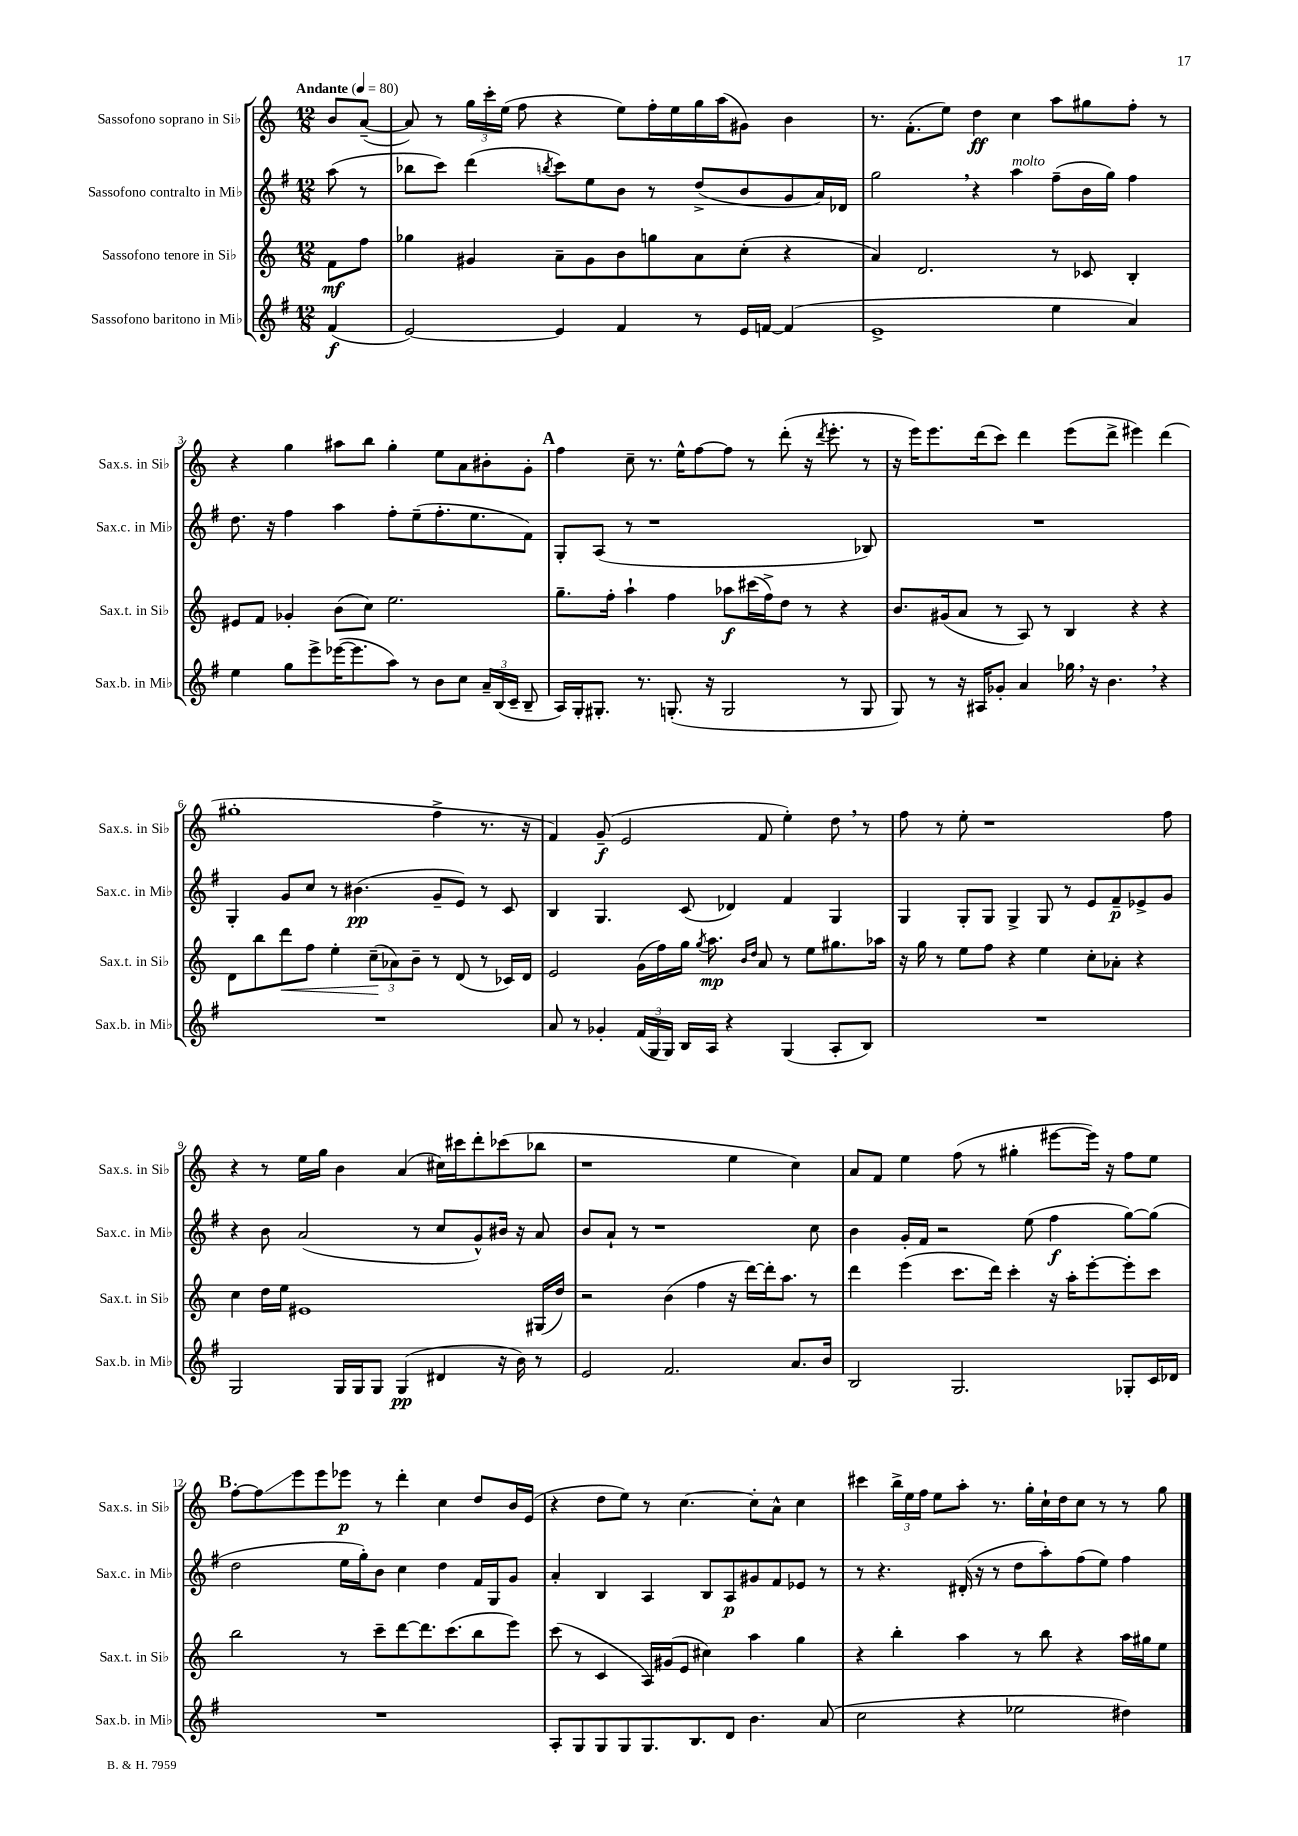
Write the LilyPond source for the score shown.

<<
\new StaffGroup <<
\new Staff = "s0" \with { instrumentName = "Sassofono soprano in Sib" shortInstrumentName = "Sax.s. in Sib" } {
    \clef treble \key c \major \numericTimeSignature \time 12/8 \partial 4 \tempo "Andante" 4 = 80
    \autoBeamOff b'8[ a'8]~--( |
    a'8) r8 \tuplet 3/2 { g''16[ c'''16-. e''16]( } f''8 r4 e''8[) f''16-. e''16 g''16 a''16( gis'8]) b'4 |
    r8. f'8.[-.( e''8]) d''4\ff c''4 a''8[ gis''8 f''8]-. r8 |
    r4 g''4 ais''8[ b''8] g''4-. e''8[ a'8 bis'8-. g'8]-. |
    \mark \markup { \bold "A" } f''4 c''8-- r8. e''16[-^ f''8~ f''8] r8 d'''8-.( r16 \acciaccatura { d'''8 } e'''8.-. r8 |
    r16 e'''16[) e'''8. d'''16( c'''8]) d'''4 e'''8[( d'''8]-> eis'''4) d'''4( |
    gis''1-. f''4-> r8. r16 |
    f'4) g'8--\f( e'2 f'8 e''4-.) d''8 \breathe r8 |
    f''8 r8 e''8-. r1 f''8 |
    r4 r8 e''16[ g''16] b'4 a'4( cis''16[) cis'''16 d'''8-. ces'''8( bes''8] |
    r1 e''4 c''4) |
    a'8[ f'8] e''4 f''8( r8 gis''4-. eis'''8[~ eis'''16]) r16 f''8[ e''8] |
    \mark \markup { \bold "B" } f''8[~-. f''8\glissando e'''8 e'''8 ees'''8]\p r8 d'''4-. c''4 d''8[ b'16 e'16]( |
    r4 d''8[ e''8]) r8 c''4.~ c''8[-. a'8]-^ c''4 |
    cis'''4 \tuplet 3/2 { b''16[-> e''16 f''16] } e''8[ a''8]-. r8. g''16[-. c''16-! d''16 c''8] r8 r8 g''8 \bar "|." |
}
\new Staff = "s1" \with { instrumentName = "Sassofono contralto in Mib" shortInstrumentName = "Sax.c. in Mib" } {
    \clef treble \key g \major \numericTimeSignature \time 12/8 \partial 4
    \autoBeamOff a''8( r8 |
    bes''8[ c'''8]) d'''4( \acciaccatura { b''8 } c'''8[) e''8 b'8] r8 d''8[->( b'8 g'8 a'16) des'16] |
    g''2 \breathe r4 a''4^\markup { \italic "molto" } fis''8[--( b'16 g''16]) fis''4 |
    d''8. r16 fis''4 a''4 fis''8[-. e''8--( fis''8.-. e''8. fis'8]) |
    \mark \markup { \bold "A" } g8[-. a8]( r8 r1 bes8) |
    R1. |
    g4-. g'8[ c''8] r8 bis'4.\pp( g'8[-- e'8]) r8 c'8 |
    b4 g4. c'8( des'4) fis'4 g4 |
    g4 g8[-. g8] g4-> g8 r8 e'8[ fis'8--\p ees'8-> g'8] |
    r4 b'8 a'2( r8 c''8[ g'8-^) bis'16] r16 a'8 |
    b'8[ a'8]-! r8 r1 c''8 |
    b'4 g'16[-. fis'16] r2 e''8( fis''4\f g''8[~) g''8]( |
    \mark \markup { \bold "B" } d''2 e''16[ g''16-.) b'8] c''4 d''4 fis'16[ g16 g'8] |
    a'4-. b4 a4 b8[ a8\p gis'8 fis'8 ees'8] r8 |
    r8 r4. dis'16-.( r16 r8 d''8[ a''8-.) fis''8( e''8]) fis''4 \bar "|." |
}
\new Staff = "s2" \with { instrumentName = "Sassofono tenore in Sib" shortInstrumentName = "Sax.t. in Sib" } {
    \clef treble \key c \major \numericTimeSignature \time 12/8 \partial 4
    \autoBeamOff f'8[\mf f''8] |
    ges''4 gis'4 a'8[-- gis'8 b'8 g''8 a'8 c''8]-.( r4 |
    a'4) d'2. r8 ces'8 b4-. |
    eis'8[ f'8] ges'4-. b'8[( c''8]) e''2. |
    \mark \markup { \bold "A" } g''8.[-- f''16]-. a''4-! f''4 aes''8[\f cis'''16( f''16->) d''8] r8 r4 |
    b'8.[ gis'16( a'8] r8 a8) r8 b4 r4 r4 |
    d'8[ b''8 d'''8\< f''8] e''4-. \tuplet 3/2 { c''8[--\!( aes'8) b'8]-- } r8 d'8( r8 ces'16[) d'16] |
    e'2 g'16[( f''16) g''16] \acciaccatura { g''8 } a''8.\mp \grace { b'16[ d''16] } a'8 r8 e''8[ gis''8. aes''16] |
    r16 g''16 r8 e''8[ f''8] r4 e''4 c''8[-. aes'8]-. r4 |
    c''4 d''16[ e''16] eis'1 gis16[( d''16]) |
    r2 b'4( f''4 r16 d'''16[~) d'''16-. a''8.] r8 |
    d'''4 e'''4( c'''8.[ d'''16]) c'''4-. r16 a''16[-. e'''8~-. e'''8-. c'''8] |
    \mark \markup { \bold "B" } b''2 r8 c'''8[-- d'''8~ d'''8. c'''8.( b''8 e'''8]) |
    c'''8( r8 c'4 a16[) gis'16( e'8] cis''4) a''4 g''4 |
    r4 b''4-. a''4 r8 b''8 r4 a''16[ gis''16 e''8] \bar "|." |
}
\new Staff = "s3" \with { instrumentName = "Sassofono baritono in Mib" shortInstrumentName = "Sax.b. in Mib" } {
    \clef treble \key g \major \numericTimeSignature \time 12/8 \partial 4
    \autoBeamOff fis'4\f( |
    e'2~) e'4 fis'4 r8 e'16[ f'16]~ f'4( |
    e'1-> e''4 a'4) |
    e''4 g''8[ e'''8-> ees'''16~( ees'''8. a''8]) r8 b'8[ c''8] \tuplet 3/2 { a'16[-- b16( c'16]-- } b8-- |
    \mark \markup { \bold "A" } a16[) g16-. gis8.]-. r8. g8.-.( r16 g2 r8 g8 |
    g8) r8 r16 ais16[ ges'8]-. a'4 ges''16 \breathe r16 b'4. \breathe r4 |
    R1. |
    a'8 r8 ges'4-. \tuplet 3/2 { fis'16[( g16 g16]) } b16[ a16] r4 g4( a8[-. b8]) |
    R1. |
    g2 g16[ g16 g8] g4\pp( dis'4 r16 b'16) r8 |
    e'2 fis'2. a'8.[ b'16] |
    b2 g2. ges8[-. c'16 des'16] |
    \mark \markup { \bold "B" } R1. |
    a8[-. g8 g8 g8 g8. b8. d'8] b'4. a'8( |
    c''2 r4 ees''2 dis''4) \bar "|." |
}
>>
>>
